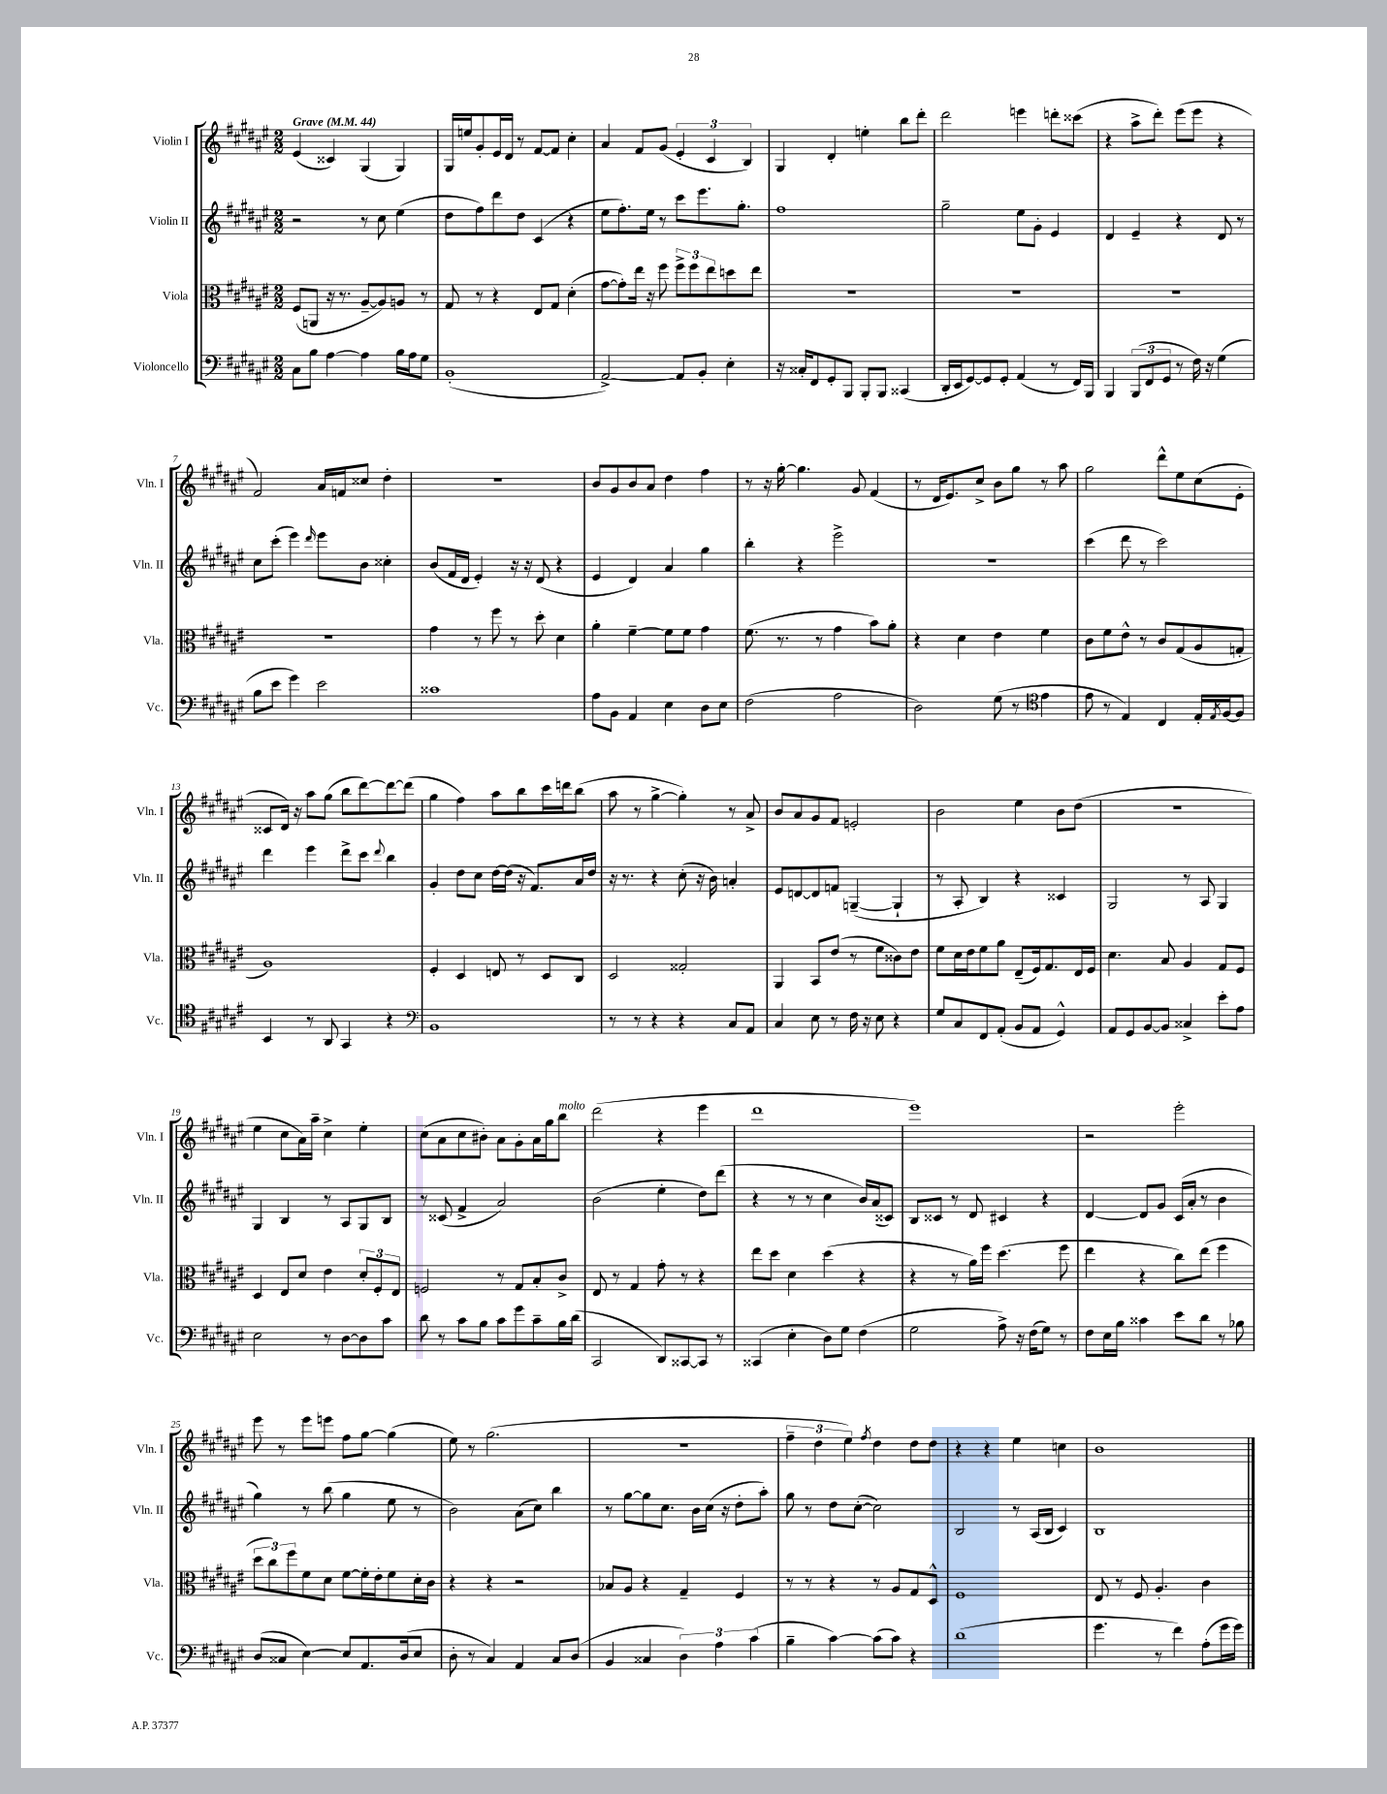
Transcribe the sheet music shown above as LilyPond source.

<<
\new StaffGroup <<
\new Staff = "s0" \with { instrumentName = "Violin I" shortInstrumentName = "Vln. I" } {
    \clef treble \key fis \major \numericTimeSignature \time 2/2 \tempo "Grave" 4 = 44
    eis'4( cisis'4) gis4( gis4) |
    gis16 e''16 gis'8-. eis'16 dis'16 r8 fis'8~ fis'8 cis''4-. |
    ais'4 fis'8 gis'8( \tuplet 3/2 { eis'4-. cis'4 b4) } |
    gis4 dis'4-. e''4-. b''8 dis'''8-. |
    dis'''2 e'''4 d'''8-. cisis'''8( |
    r4 ais''8-> dis'''8-.) eis'''8( eis'''8 r4 |
    fis'2) ais'16 f'16 cisis''8 dis''4-. |
    R1 |
    b'8 gis'8 b'8 ais'8 dis''4 fis''4 |
    r8 r16 gis''16~-. gis''4. gis'8 fis'4( |
    r8 dis'16 eis'8.) cis''8-> b'8 gis''8 r8 ais''8 |
    gis''2 dis'''8-^ eis''8 cis''8( eis'8-. |
    cisis'8 dis'16) r16 ais''8 gis''8( b''8 dis'''8~) dis'''8~ dis'''8( |
    gis''4 fis''4) ais''8 b''8 cis'''16 d'''16 b''8( |
    ais''8 r8 gis''4~-> gis''4-.) r8 ais'8-> |
    b'8 ais'8 gis'8 fis'8 e'2-. |
    b'2 eis''4 b'8 dis''8( |
    R1 |
    eis''4 cis''8 ais'16) ais''16-- cis''4-> eis''4-. |
    cis''8( ais'8 cis''8 bis'8-.) ais'8 gis'8-. ais'16 gis''16 b''8^\markup { \italic "molto" } |
    dis'''2( r4 eis'''4 |
    dis'''1 |
    eis'''1) |
    r2 eis'''2-. |
    eis'''8 r8 eis'''8 e'''8 fis''8 gis''8~ gis''4( |
    eis''8) r8 gis''2.( |
    R1 |
    \tuplet 3/2 { fis''4-- dis''4 eis''4) } \acciaccatura { fis''8 } dis''4 dis''8 dis''8 |
    r4 r4 eis''4 c''4 |
    b'1 \bar "|." |
}
\new Staff = "s1" \with { instrumentName = "Violin II" shortInstrumentName = "Vln. II" } {
    \clef treble \key fis \major \numericTimeSignature \time 2/2
    r2 r8 cis''8 eis''4( |
    dis''8 fis''8) dis'''8 dis''8 cis'4( r4 |
    eis''8 fis''8.-.) eis''16 r8 cis'''8 eis'''8. gis''8.-. |
    fis''1 |
    gis''2-- eis''8 gis'8-. eis'4 |
    dis'4 eis'4-- r4 dis'8 r8 |
    cis''8 cis'''8-.( eis'''4) \grace { dis'''16 } eis'''8 b'8 cisis''4-. |
    b'8( fis'16 dis'16 eis'4-.) r16 r16 dis'8( r4 |
    eis'4 dis'4) ais'4 gis''4 |
    b''4-. r4 eis'''2-> |
    r1 |
    cis'''4( dis'''8 r8 cis'''2) |
    dis'''4 eis'''4 dis'''8-> cis'''8 \appoggiatura { dis'''8 } b''4 |
    gis'4-. dis''8 cis''8 dis''16~ dis''16( r16 fis'8.) ais'16 dis''16 |
    r16 r8. r4 cis''8-.( r16 b'16) a'4-. |
    eis'8 d'8~ d'8 f'8 g4~--( g4-! |
    r8 ais8-. b4) r4 cisis'4 |
    gis2 r8 ais8 gis4 |
    gis4 b4 r8 ais8 gis8 b8 |
    r8 cisis'8( fis'4-> ais'2) |
    b'2( eis''4-. dis''8) dis'''8( |
    r4 r8 r8 cis''4 b'16) ais'16( cisis'8) |
    b8 cisis'8 r8 dis'8 cis'4 r4 |
    dis'4~ dis'8 gis'8 cis'16( ais'16-. r8 b'4 |
    gis''4) r8 b''8( gis''4 eis''8 r8 |
    b'2) ais'8( cis''8) b''4 |
    r8 gis''8~ gis''8 cis''8. b'16 cis''16( r16 dis''8-. ais''8-.) |
    gis''8 r8 dis''8 cis''8~-.( cis''2) |
    b2 r8 ais16( b16 cis'4) |
    b1 \bar "|." |
}
\new Staff = "s2" \with { instrumentName = "Viola" shortInstrumentName = "Vla." } {
    \clef alto \key fis \major \numericTimeSignature \time 2/2
    fis8( a,8 r16 r8. ais8~-- ais8) a8 r8 |
    gis8 r8 r4 eis8 gis8 dis'4-.( |
    gis'8~ gis'8-.) eis''16 r16 fis''8 \tuplet 3/2 { fis''8-> fis''8 eis''8 } d''8 eis''8 |
    R1 |
    R1 |
    R1 |
    R1 |
    gis'4 r8 fis''8 r8 dis''8-. dis'4 |
    ais'4-. fis'4~-- fis'8 fis'8 gis'4 |
    fis'8.( r8. r8 gis'4 b'8) ais'8-. |
    r4 dis'4 eis'4 fis'4 |
    cis'8 fis'8 eis'8-^ r8 cis'8 gis8( ais8 g8-. |
    ais1) |
    fis4-. dis4 e8 r8 dis8 cis8 |
    dis2 gisis2-. |
    ais,4 b,8 eis'8( r8 fis'8 cisis'8) eis'8 |
    fis'8 dis'16 eis'16 fis'8 ais'8 eis8--( fis16) gis8. eis16 fis16 |
    dis'4. b8 ais4 gis8 fis8 |
    dis4 eis8 dis'8 eis'4 \tuplet 3/2 { dis'8-. fis8-. eis8 } |
    f2 r8 gis8 b8-. cis'8-> |
    eis8 r8 gis4 gis'8-. r8 r4 |
    eis''8 dis''8 dis'4 dis''4( r4 |
    r4 r8 ais'16) fis''16 dis''4.( fis''8 |
    eis''4 r4 cis''8) eis''8( fis''4 |
    \tuplet 3/2 { dis''8 cis''8) fis''8 } fis'8 dis'8 fis'8~ fis'16-. eis'16-. fis'8 dis'16-. cis'16 |
    r4 r4 r2 |
    bes8 ais8 r4 gis4-- fis4 |
    r8 r8 r4 r8 ais8 gis8 dis8-^ |
    fis1 |
    eis8 r8 fis8 ais4.-. cis'4 \bar "|." |
}
\new Staff = "s3" \with { instrumentName = "Violoncello" shortInstrumentName = "Vc." } {
    \clef bass \key fis \major \numericTimeSignature \time 2/2
    cis8 b8 ais4~ ais4 b16 ais16 gis8 |
    b,1-.( |
    ais,2~->) ais,8 b,8-. eis4-. |
    r16 cisis16-. fis,8 gis,8-. b,,8 b,,8-. b,,8 cisis,4( |
    dis,16-. eis,16 gis,8~) gis,8 gis,8-. ais,4( r8 fis,16) b,,16 |
    b,,4 \tuplet 3/2 { b,,8( fis,8 gis,8 } r8 fis16) r16 gis4( |
    b8 eis'8 gis'4) eis'2 |
    cisis'1 |
    ais8 b,8 ais,4 eis4 dis8 eis8 |
    fis2( ais2 |
    dis2) gis8( r8 \clef tenor eis'4 |
    eis'8 r8 eis4) cis4 eis16-. \acciaccatura { eis8 } fis16~ fis8 |
    b,4 r8 ais,8 gis,4 r4 |
    \clef bass b,1 |
    r8 r8 r4 r4 cis8 ais,8 |
    cis4 eis8 r8 fis16 r16 eis8 r4 |
    gis8 cis8 fis,8 ais,8-.( b,8 ais,8 gis,4-^) |
    ais,8 gis,8 b,8~ b,8 cisis4-> eis'8-. ais8 |
    eis2 r8 dis8~ dis8 cis'8 |
    dis'8 r8 cis'8 b8 cis'8 gis'8 cis'8-- b16 dis'16( |
    cis,2 dis,8) cisis,8~ cisis,8 r8 |
    cisis,4( eis4-. dis8) gis8 fis4( |
    gis2 ais8->) r16 fis16( gis8) r8 |
    fis8 eis16 b16 cisis'4 eis'8 dis'8 r8 bes8 |
    dis8( cisis8 eis4~) eis8 ais,8. dis16( eis8 |
    dis8-. r8 cis4) ais,4 cis8 dis8( |
    b,4 cisis4 \tuplet 3/2 { dis4) ais4 cis'4( } |
    b4-- cis'4~) cis'8( cis'8) r4 |
    dis'1( |
    gis'4. r8 fis'4) ais8-.( gis'16 gis'16) \bar "|." |
}
>>
>>
